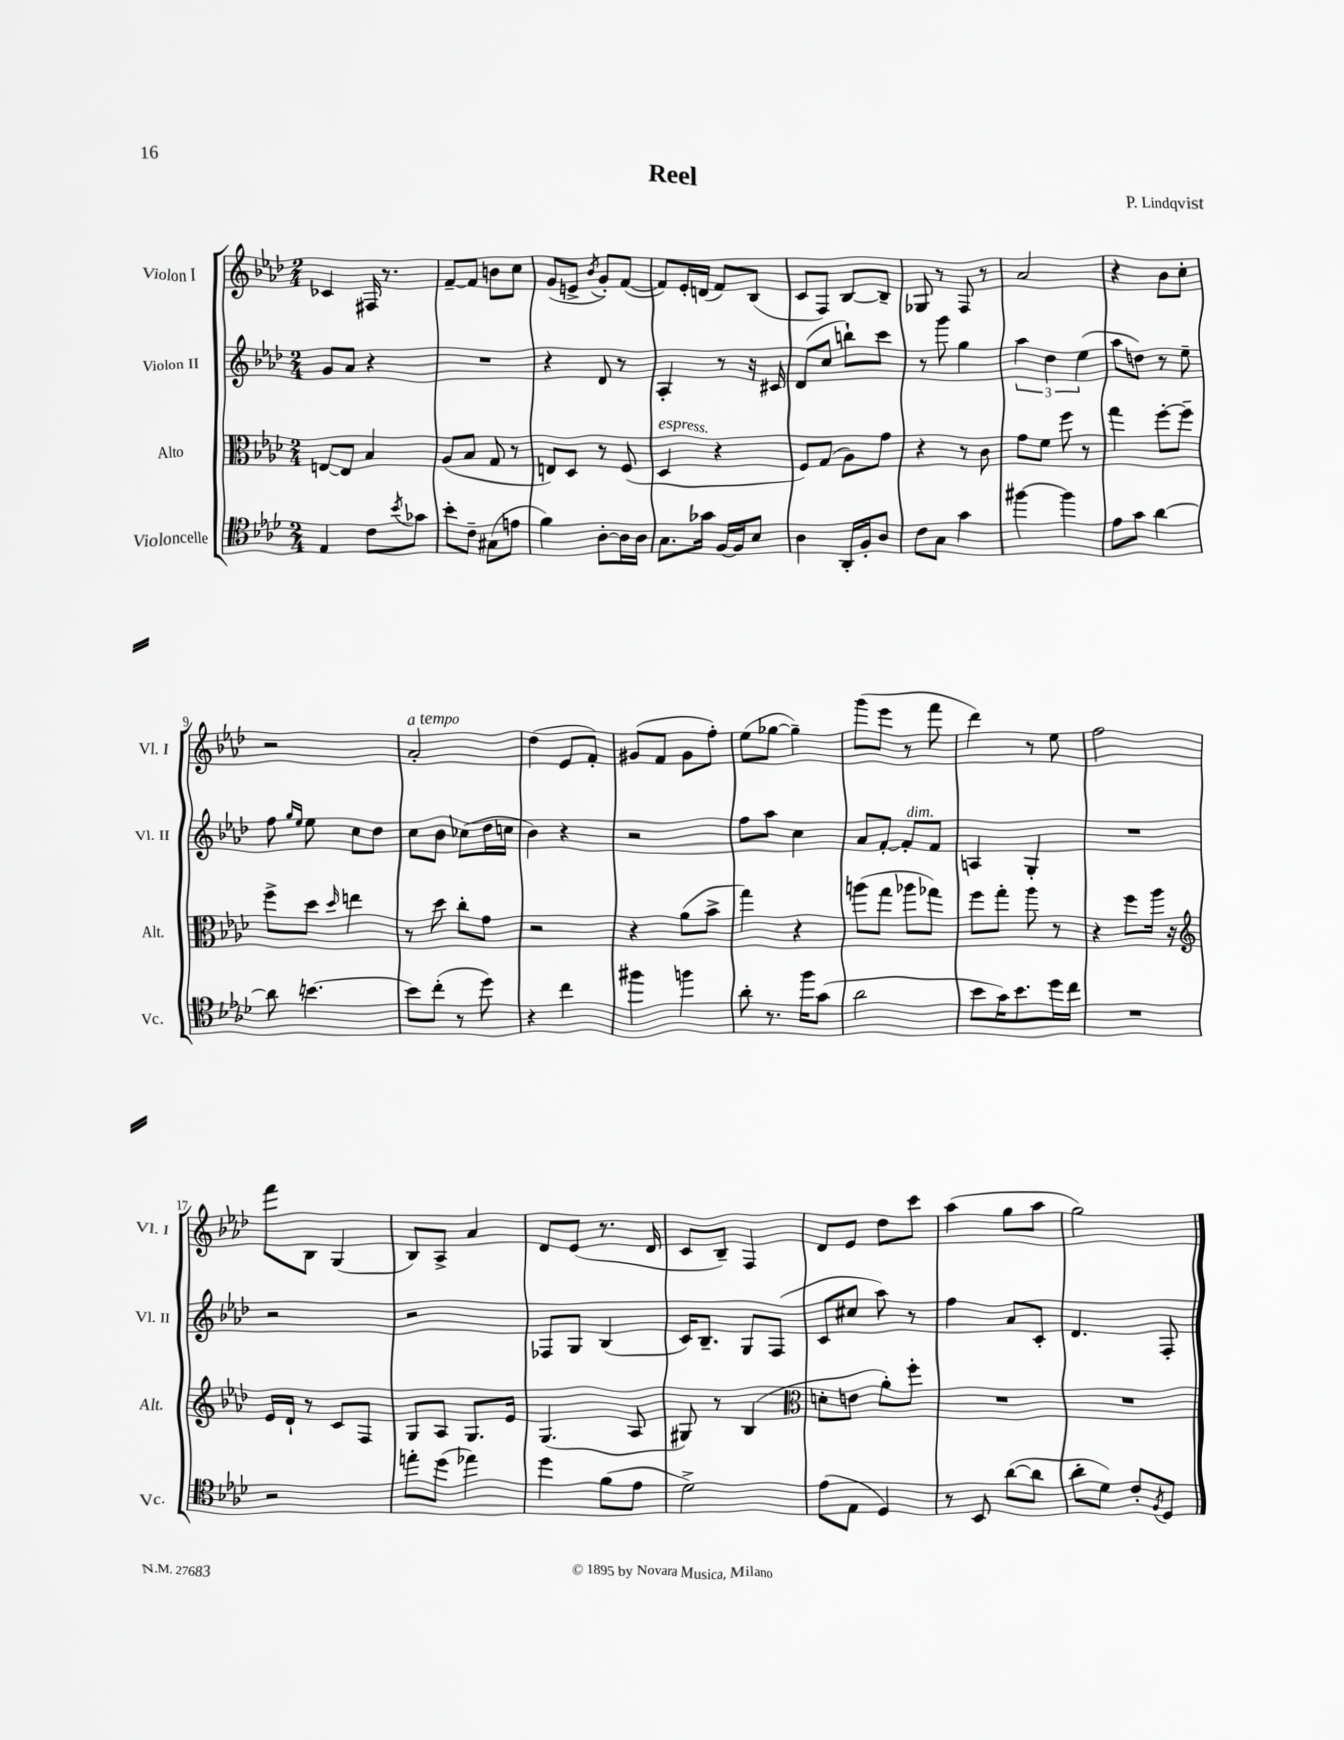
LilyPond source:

\header { title = "Reel" composer = "P. Lindqvist" }
<<
\new StaffGroup <<
\new Staff = "s0" \with { instrumentName = "Violon I" shortInstrumentName = "Vl. I" } {
    \clef treble \key aes \major \numericTimeSignature \time 2/4
    ces'4 fis16 r8. |
    f'8~-- f'8 b'8 c''8 |
    g'8( e'8-> \acciaccatura { bes'8 } g'8-.) f'8~( |
    f'8) ees'16-. d'16( f'8) bes8( |
    c'8 f8) bes8~ bes8-- |
    ges8 r8 f8 r8 |
    aes'2 |
    r4 bes'8 c''8-. |
    r2 |
    aes'2-.^\markup { \italic "a tempo" } |
    des''4( ees'8 f'8-.) |
    gis'8( f'8 gis'8 f''8-.) |
    ees''8( ges''8~ ges''4--) |
    g'''8( ees'''8 r8 f'''8 |
    des'''4) r8 ees''8 |
    f''2 |
    f'''8 bes8 g4( |
    bes8) aes8-> aes'4 |
    des'8 ees'8( r8. des'16 |
    c'8 bes8--) f4 |
    des'8 ees'8 des''8 c'''8 |
    aes''4( g''8 aes''8 |
    g''2) \bar "|." |
}
\new Staff = "s1" \with { instrumentName = "Violon II" shortInstrumentName = "Vl. II" } {
    \clef treble \key aes \major \numericTimeSignature \time 2/4
    g'8 aes'8 r4 |
    R2 |
    r4 des'8 r8 |
    aes4-. r8 r16 cis'16 |
    des'8( c''8 b''8-!) c'''8 |
    r8 g'''8 g''4 |
    \tuplet 3/2 { aes''4 des''4 ees''4( } |
    aes''8 d''8) r8 ees''8-- |
    f''8 \grace { g''16 ees''16 } ees''8 c''8 des''8 |
    c''8 bes'8 ces''8( des''16 c''16 |
    bes'4) r4 |
    r2 |
    f''8 aes''8 c''4 |
    aes'8 f'8~-. f'8-.^\markup { \italic "dim." } f'8 |
    a4 g4-. |
    R2 |
    r2 |
    r2 |
    fes8 g8 bes4( |
    c'16) bes8.-- g8 f8( |
    c'8 cis''8 aes''8) r8 |
    f''4 aes'8 c'8-. |
    des'4. f8-. \bar "|." |
}
\new Staff = "s2" \with { instrumentName = "Alto" shortInstrumentName = "Alt." } {
    \clef alto \key aes \major \numericTimeSignature \time 2/4
    e8~ e8 bes4 |
    aes8( bes8 g8 r8 |
    e8) des8 r8 f8( |
    des4^\markup { \italic "espress." } r4 |
    f8) g8( aes8) g'8 |
    r4 r8 c'8 |
    g'8 f'8 f''8 r8 |
    g''4 f''8~-. f''8-- |
    f''8-> des''8 \grace { des''16 } e''4 |
    r8 des''8 c''8-. g'8 |
    r2 |
    r4 aes'8( bes'8-> |
    g''4) r4 |
    a''8( g''8 aes''8 ges''8) |
    f''8 g''8-. aes''8 r8 |
    r4 f''8 aes''16 r16 |
    \clef treble ees'16 des'16-! r8 c'8 f8 |
    g8 aes8 g8. ees'16 |
    g4.( aes8 |
    gis8) r8 bes4( |
    \clef alto d'8-. e'8 aes'8-.) f''8-. |
    R2 |
    R2 \bar "|." |
}
\new Staff = "s3" \with { instrumentName = "Violoncelle" shortInstrumentName = "Vc." } {
    \clef tenor \key aes \major \numericTimeSignature \time 2/4
    ees4 c'8 \acciaccatura { bes'8 } ges'8 |
    bes'8-. c'8-- gis8( e'8 |
    f'4) aes8~-. aes16 aes16 |
    g8. ges'16 f16~ f16 bes8 |
    aes4 aes,16-. f16-. aes8 |
    c'8 g8 g'4 |
    fis''4~ fis''4 |
    ees'8 g'8 aes'4~ |
    aes'8 b'4.~ |
    b'8 c''8-.( r8 des''8) |
    r4 c''4 |
    fis''4 f''4 |
    aes'8-. r8. f''16 g'8( |
    aes'2 |
    bes'8 g'16) bes'8. des''16 c''16 |
    R2 |
    r2 |
    e''8-. des''8( ees''4) |
    des''4 f'8( ees'8 |
    des'2->) |
    ees'8( ees8 des4) |
    r8 bes,8 aes'8~( aes'8 |
    aes'8-. des'8) c'8-. \acciaccatura { f8 } des8 \bar "|." |
}
>>
>>
